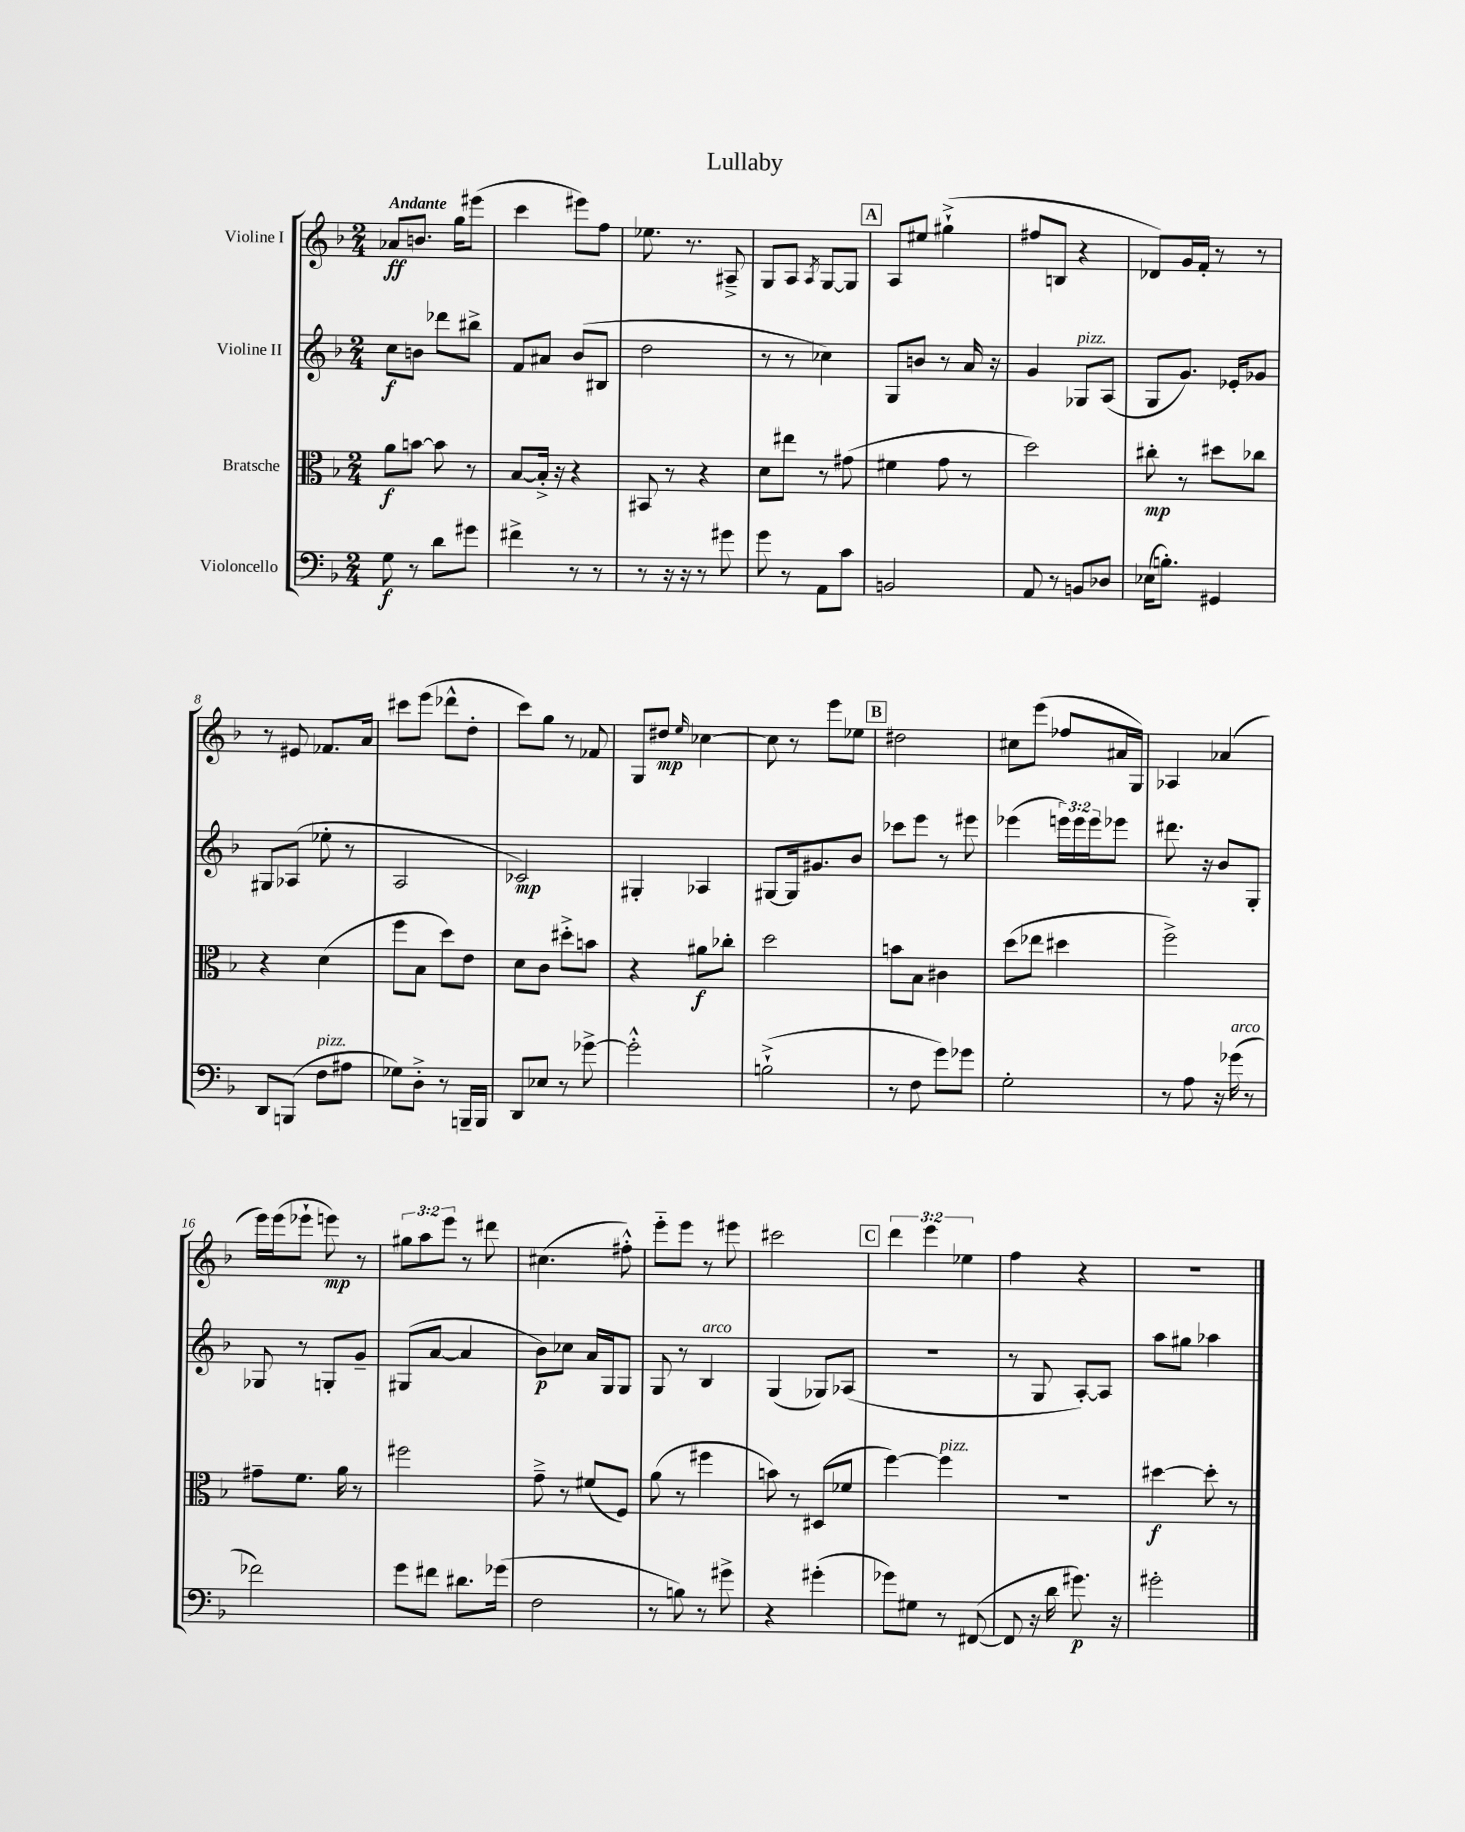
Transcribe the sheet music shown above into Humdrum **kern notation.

**kern	**kern	**kern	**kern
*staff4	*staff3	*staff2	*staff1
*clefF4	*clefC3	*clefG2	*clefG2
*k[b-]	*k[b-]	*k[b-]	*k[b-]
*M2/4	*M2/4	*M2/4	*M2/4
8G\	8a\L	8cc\L	8a-/L
8r	[8b\J	8b\J	8.b/J
8d\L	8b\]	8ddd-\L	.
.	.	.	16gg\LK
8g#\J	8r	8bb#^\J	(8eee#\J
=	=	=	=
4f#^\	[8B-/L	8f/L	4ccc\
.	16B-'^/]Jk	8a#/J	.
.	16r	.	.
8r	4r	(8b-/L	8eee#\L)
8r	.	8B#/J	8ff\J
=	=	=	=
8r	8BB#/	2dd\	8.ee-\
16r	8r	.	.
16r	.	.	8.r
8r	4r	.	.
8g#\	.	.	8A#~^/
=	=	=	=
8g\	8d\L	8r	8G/L
8r	8ee#\J	8r	8A/J
.	.	.	8qA/
8AA\L	8r	4cc-\)	[8G/L
8c\J	(8g#\	.	8G/]J
=	=	=	=
2BB/	4f#\	8G/L	8A/L
.	.	8b/J	8ee#/J
.	8g\	8r	(4gg#`^\
.	8r	16a/	.
.	.	16r	.
=	=	=	=
8AA/	2dd\)	4g/	8ff#/L
8r	.	.	8B/J
8BB/L	.	8G-/L	4r
8D-/J	.	(8A/J	.
=	=	=	=
(16E-\LK	8cc#'\	8G/L	8d-/L)
8.B'\J)	.	.	.
.	8r	8.g/J)	16g/L
.	.	.	16f'/JJ
4GG#/	8dd#\L	.	8r
.	.	16e-'/LK	.
.	8cc-\J	8g-/J	8r
=	=	=	=
8DD/L	4r	8G#/L	8r
(8BBB/J	.	(8A-/J	8e#/
8F\L	(4d\	8ee-'\	8.f-/L
8A#\J	.	8r	.
.	.	.	16a/Jk
=	=	=	=
8G-\L)	8ff\L	2A/	8ccc#\L
8D'^\J	8B-\J	.	(8eee\J
8r	8dd\L)	.	8ddd-^^\L
16BBB~/LL	8e\J	.	8dd'\J
16BBB/JJ	.	.	.
=	=	=	=
8DD/L	8d\L	2c-/)	8ccc\L)
8E-/J	8c\J	.	8gg\J
8r	8dd#'^\L	.	8r
[8g-^\	8b\J	.	8f-/
=	=	=	=
2g-'^^\]	4r	4G#'/	8G/L
.	.	.	8dd#/J
.	.	.	16qqee/
.	8a#\L	4A-/	[4cc-\
.	8cc-'\J	.	.
=	=	=	=
(2B`^\	2dd\	[8G#/L	8cc-\]
.	.	16G#/]k	8r
.	.	8.g#/	.
.	.	.	8eee\L
.	.	8b-/J	8ee-\J
=	=	=	=
8r	8b\L	8ccc-\L	2dd#\
8F\	8B-\J	8eee\J	.
8g\L)	4c#\	8r	.
8g-\J	.	8eee#\	.
=	=	=	=
2G'\	(8dd\L	(4eee-\	8cc#\L
.	8ee-\J	.	(8eee\J
.	4dd#\	24eee\LL)	8ff-/L
.	.	24eee\	.
.	.	24eee\J	.
.	.	8eee-\J	16a#/L
.	.	.	16G/JJ)
=	=	=	=
8r	2ff^\)	8.ddd#\	4A-/
8A\	.	.	.
.	.	16r	.
16r	.	8b-/L	(4a-/
(16g-\	.	.	.
8r	.	8G'/J	.
=	=	=	=
2f-\)	8g#~\L	8G-/	16eee\LL)
.	.	.	(16eee\J
.	8.f\J	8r	8eee-`\J
.	.	8G'/L	8eee\)
.	16a\	.	.
.	8r	8g~/J	8r
=	=	=	=
8g\L	2ff#\	(8G#/L	12gg#\L
.	.	.	12aa\
8f#\J	.	[8a/J	.
.	.	.	12eee\J
8.d#\L	.	4a/]	8r
.	.	.	8ddd#\
(16g-\Jk	.	.	.
=	=	=	=
2F\	8g~^\	8b-\L)	(4.cc#\
.	8r	8cc-\J	.
.	(8f#/L	16a/LL	.
.	.	16G/J	.
.	8F/J)	8G/J	8ff#'^^\)
=	=	=	=
8r	(8a\	8G/	8eee'~\L
8B\)	8r	8r	8eee\J
8r	4ff#\	4B-/	8r
8g#^\	.	.	8eee#\
=	=	=	=
4r	8b\)	(4G/	2ccc#\
.	8r	.	.
(4g#'\	(8D#/L	8G-/L)	.
.	8f-/J	(8A-/J	.
=	=	=	=
8g-\L)	[4ff\)	2r	6ddd\
8G#\J	.	.	.
.	.	.	6eee\
8r	4ff\]	.	.
.	.	.	6ee-\
([8FF#/	.	.	.
=	=	=	=
8FF#/]	2r	8r	4ff\
16r	.	8G/	.
16d\	.	.	.
8.g#\)	.	[8A'/L)	4r
.	.	8A/]J	.
16r	.	.	.
=	=	=	=
2g#'\	[4dd#\	8aa\L	2r
.	.	8gg#\J	.
.	8dd#'\]	4aa-\	.
.	8r	.	.
==	==	==	==
*-	*-	*-	*-
